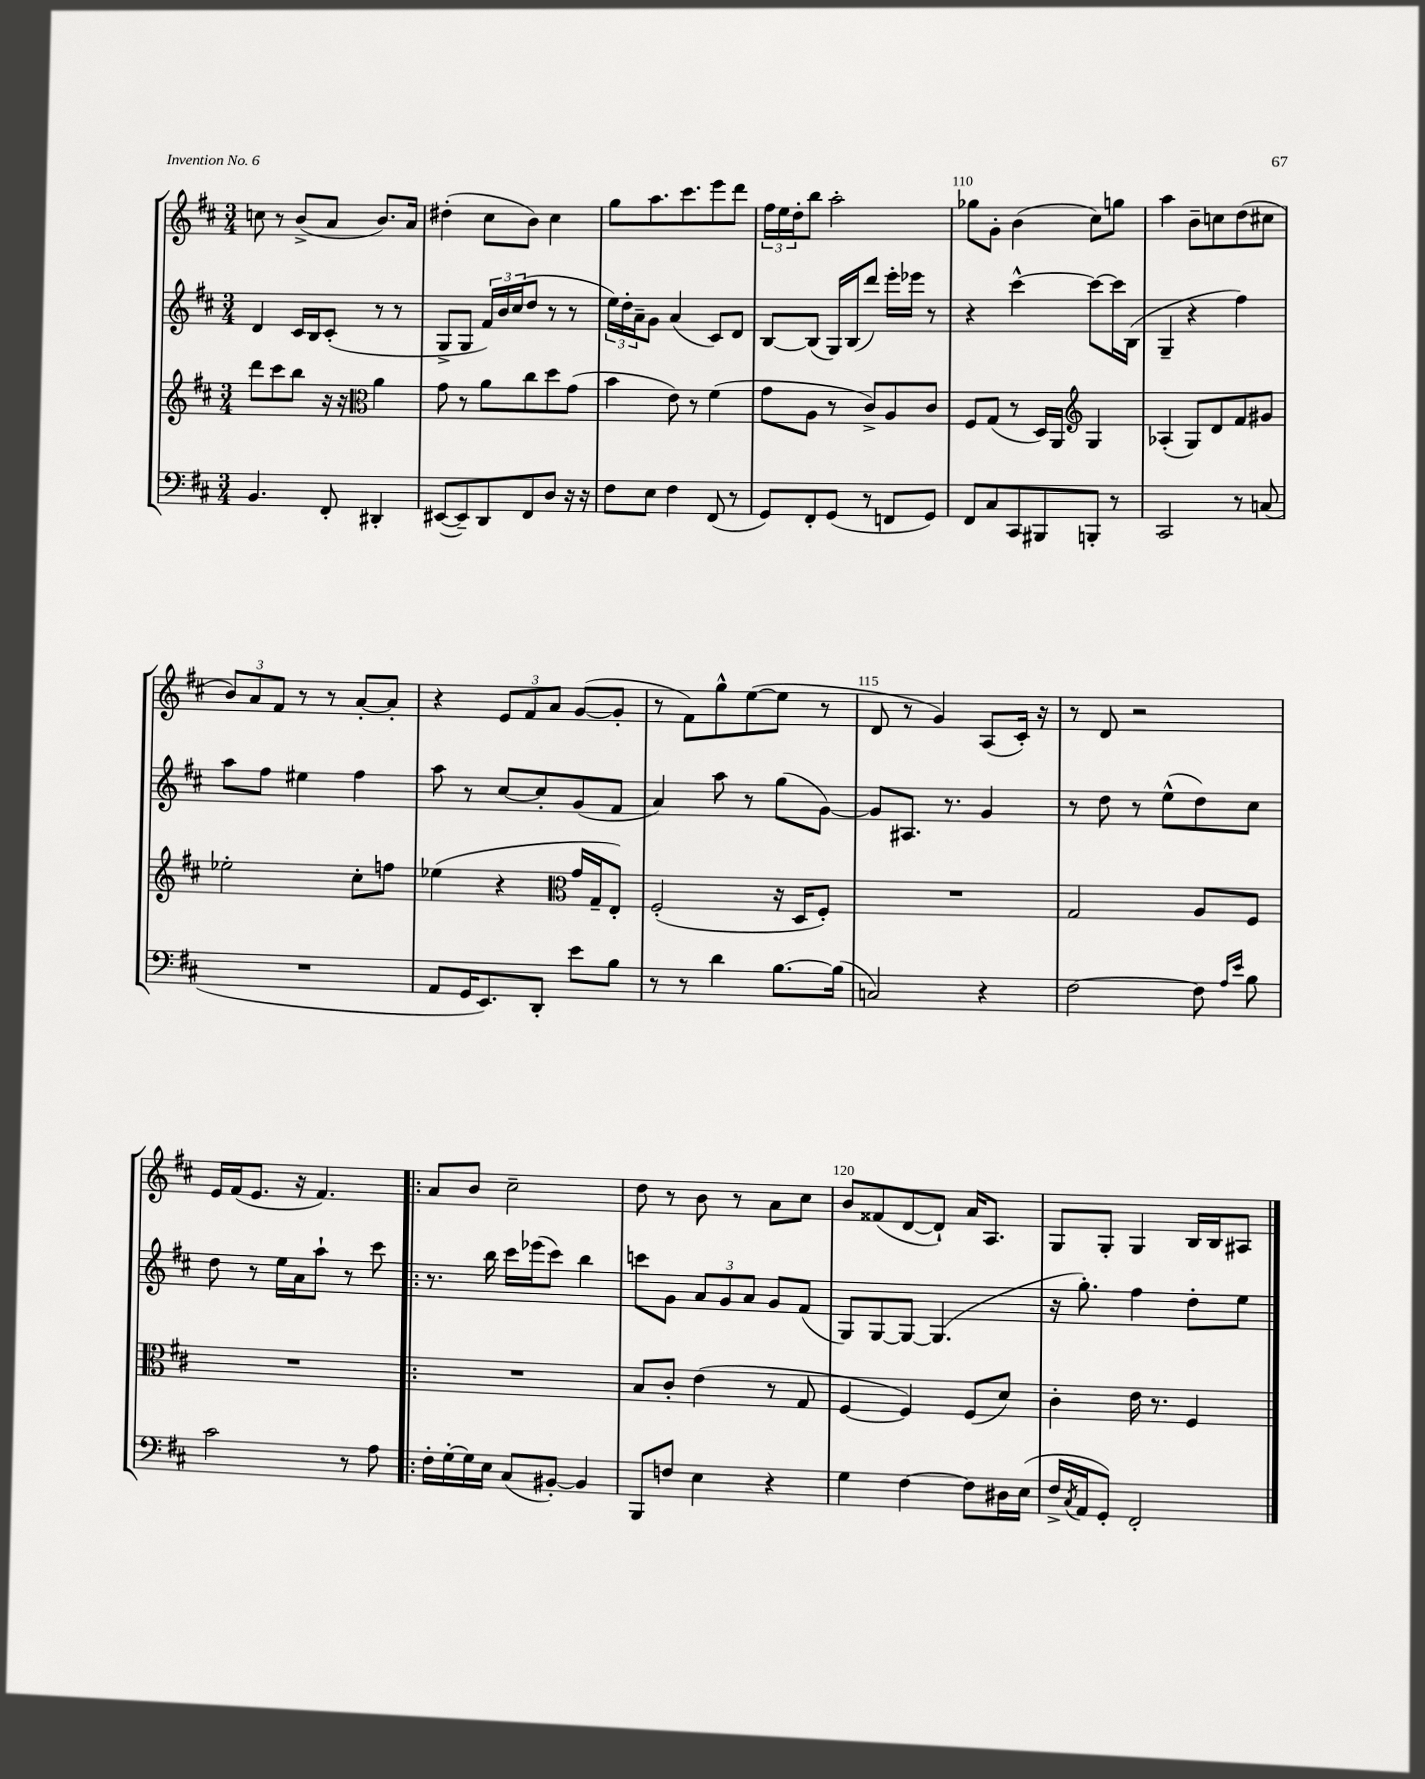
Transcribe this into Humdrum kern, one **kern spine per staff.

**kern	**kern	**kern	**kern
*part4	*part3	*part2	*part1
*staff4	*staff3	*staff2	*staff1
*clefF4	*clefG2	*clefG2	*clefG2
*k[f#c#]	*k[f#c#]	*k[f#c#]	*k[f#c#]
*M3/4	*M3/4	*M3/4	*M3/4
=106	=106	=106	=106
4.BB/	8ddd\L	4d/	8ccn\
.	8ccc#\	.	8r
.	8bb\J	16c#/LL	(8b^/L
.	.	16B/J	.
8FF#'/	16r	(8c#'/J	8a/J
.	16r	.	.
*	*clefC3	*	*
4DD#X'/	4a\	8r	8.b/L)
.	.	8r	.
.	.	.	16a/Jk
=107	=107	=107	=107
([8EE#X/L	8g\	8G^/L	(4dd#X'\
8EE#~/])	8r	8G/J	.
8DD/	8a\L	24f#/LL)	8cc#\L
.	.	24b/	.
.	.	(24cc#/J	.
8FF#/	8cc#\	8dd/J	8b\J)
8D/J	8dd\	8r	4cc#\
16r	(8g\J	8r	.
16r	.	.	.
=108	=108	=108	=108
8F#\L	4b\	24ee\LL)	8gg\L
.	.	24dd'\	.
.	.	24a~\J	.
8E\J	.	8g\J	8.aa\
4F#\	8e\)	(4a/	.
.	.	.	8.ccc#\
.	8r	.	.
(8FF#/	(4f#\	8c#/L)	8eee\
8r	.	8d/J	8ddd\J
=109	=109	=109	=109
8GG/L)	8g\L	[8B/L	24ff#\LL
.	.	.	24ee\
.	.	.	24dd'\J
8FF#'/	8A\J	(8B/J]	8bb\J
(8GG/J	8r	16G/LL)	2aa'\
.	.	(16B/J	.
8r	8c#^/L)	8ddd/J)	.
8FFn/L	8A/	16eee'\LL	.
.	.	16eee-X\JJ	.
8GG/J)	8c#/J	8r	.
=110	=110	=110	=110
8FF#/L	8F#/L	4r	8gg-X\L
8C#/	(8G/J	.	8g'\J
8CC#/	8r	[4ccc#^^\	(4b\
8BBB#X/	16D/LL)	.	.
.	16AA/JJ	.	.
*	*clefG2	*	*
8BBBn'/J	4G/	8ccc#\L_	8cc#\L)
8r	.	16ccc#\L]	8ggn\J
.	.	(16B\JJ	.
=111	=111	=111	=111
2CC#/	(4A-X'/	4G~/	4aa\
.	8G/L)	4r	8b~\L
.	8d/	.	8ccn\
8r	8f#/	4ff#\)	(8dd\
(8Cn/	8g#X/J	.	8cc#X\J
!!LO:LB:g=z
=112	=112	=112	=112
2.r	2ee-X'\	8aa\L	12b/L)
.	.	.	12a/
.	.	8ff#\J	.
.	.	.	12f#/J
.	.	4ee#X\	8r
.	.	.	8r
.	8cc#'\L	4ff#\	[8a'/L
.	8ffn\J	.	8a'/J]
=113	=113	=113	=113
8AA/L	(4ee-X\	8aa\	4r
16GG/K	.	8r	.
8.EE/)	.	.	.
.	4r	[8cc#/L	12e/L
.	.	.	12f#/
8DD'/J	.	8cc#'/]	.
.	.	.	12a/J
*	*clefC3	*	*
8e\L	16g/LL	(8g/	([8g/L
.	16G~/J	.	.
8B\J	8E'/J)	8f#/J	8g'/J]
=114	=114	=114	=114
8r	(2F#'/	4a/)	8r
8r	.	.	8f#\L)
4d\	.	8aa\	8gg^^\
.	.	8r	([8ee\
[8.B\L	16r	(8gg\L	8ee\J]
.	16D/KL	.	.
.	8F#'/J)	[8g\J)	8r
(16B\Jk]	.	.	.
=115	=115	=115	=115
2Cn/)	2.r	8g/L]	8d/
.	.	8.A#X/J	8r
.	.	.	4g/)
.	.	8.r	.
4r	.	4g/	(8A/L
.	.	.	16c#'/Jk)
.	.	.	16r
=116	=116	=116	=116
[2F#\	2G/	8r	8r
.	.	8dd\	8d/
.	.	8r	2r
.	.	(8ee^^\L	.
8F#\]	8A/L	8dd\)	.
16qqA/LL	.	.	.
16qqe/JJ	.	.	.
8B\	8F#/J	8cc#\J	.
!!LO:LB:g=z
=117	=117	=117	=117
2c#\	2.r	8dd\	16e/LL
.	.	.	(16f#/J
.	.	8r	8.e/J
.	.	16ee\LL	.
.	.	16a\J	16r
.	.	8aa`\J	4.f#/)
8r	.	8r	.
8A\	.	8ccc#\	.
=118!|:	=118!|:	=118!|:	=118!|:
16F#'\LL	2.r	8.r	8a/L
[16G'\	.	.	.
16G\]	.	.	8b/J
16E\JJ	.	16bb\	.
(8C#/L	.	16ccc#\LL	2cc#~\
.	.	(16eee-X\J	.
[8BB#X'/J)	.	8ccc#\J)	.
4BB#/]	.	4bb\	.
=119	=119	=119	=119
8BBB/L	8B/L	8cccn\L	8dd\
8Fn/J	8c#'/J	8g\J	8r
4E\	(4e\	12a/L	8b\
.	.	12g/	.
.	.	.	8r
.	.	12a/J	.
4r	8r	8g/L	8a\L
.	8G/	(8f#/J	8cc#\J
=120	=120	=120	=120
4G\	[4F#/	8G/L)	8b/L
.	.	[8G/	(8f##X/
[4F#\	4F#/])	8G/J_	[8d/
.	.	(4.G/]	8d`/J])
8F#\L]	(8F#/L	.	16a/KL
.	.	.	8.A/J
16D#X\L	8d/J)	.	.
(16E\JJ	.	.	.
=121	=121	=121	=121
16F#^/LL	4c#'\	16r	8G/L
8qC#/	.	.	.
16AA/J	.	8.gg'\)	.
8GG'/J)	.	.	8G'/J
2FF#'/	16e\	4ff#\	4G/
.	8.r	.	.
.	4F#/	8dd'\L	16B/LL
.	.	.	16B/J
.	.	8ee\J	8A#X/J
==	==	==	==
*-	*-	*-	*-
